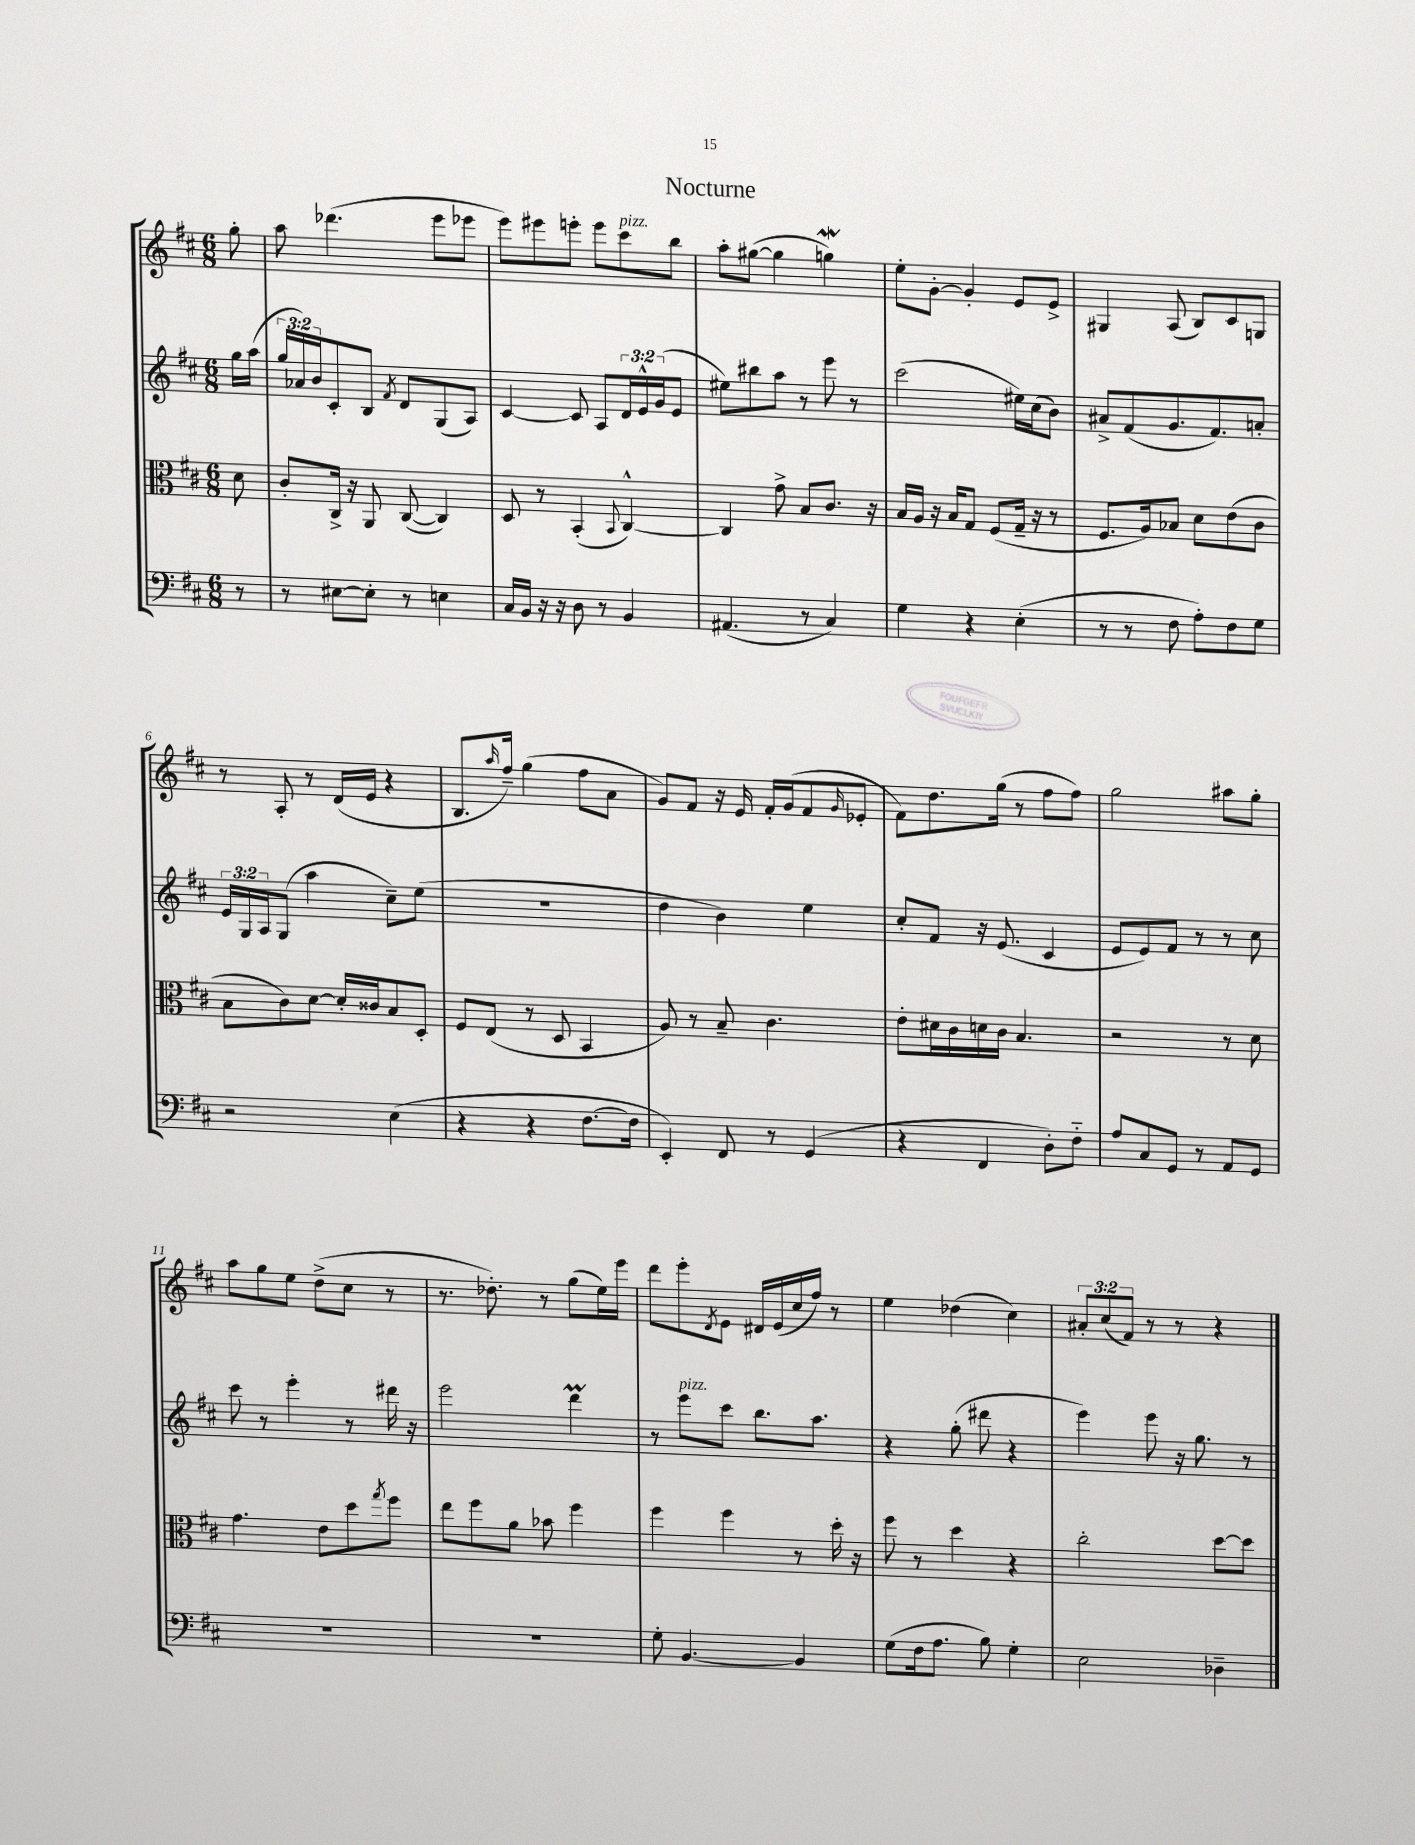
\header { title = "Nocturne" }
<<
\new StaffGroup <<
\new Staff = "s0" {
    \clef treble \key d \major \numericTimeSignature \time 6/8 \override Staff.TupletNumber.text = #tuplet-number::calc-fraction-text \partial 8
    g''8-. |
    a''8 des'''4.( e'''8 ees'''8 |
    e'''8) eis'''8 e'''8-. e'''8 cis'''8^\markup { \italic "pizz." } b''8 |
    a''8-. gis''8~( gis''4 g''4\mordent) |
    e''8-. g'8~-. g'4-. e'8 e'8-> |
    gis4 a8( b8) cis'8 g8 |
    r8 a8-. r8 d'16( e'16 r4 |
    b8. \grace { a''16 } fis''16--) g''4( fis''8 a'8 |
    g'8) fis'8 r16 e'16 fis'16-. g'16( fis'8 \grace { g'16 } ees'8-. |
    fis'8) d''8. g''16( r8 fis''8 fis''8) |
    g''2 ais''8 g''8-. |
    a''8 g''8 e''8 d''8->( cis''8 r8 |
    r8. des''8.-.) r8 g''8( e''16) e'''16 |
    d'''8 e'''8-. \acciaccatura { d'8 } e'8 dis'16 e'16( cis''16 fis''16) r8 |
    e''4 des''4( cis''4) |
    \tuplet 3/2 { ais'8-. cis''8( fis'8) } r8 r8 r4 \bar "|." |
}
\new Staff = "s1" {
    \clef treble \key d \major \numericTimeSignature \time 6/8 \override Staff.TupletNumber.text = #tuplet-number::calc-fraction-text \partial 8
    g''16 a''16( |
    \tuplet 3/2 { g''16 aes'16) b'16 } cis'8-. b8 \acciaccatura { fis'8 } d'8 g8( a8) |
    cis'4~ cis'8 a8 \tuplet 3/2 { d'16 e'16-^ g'16( } e'8 |
    eis''8) bis''8 a''8 r8 e'''8 r8 |
    cis'''2( eis''16) cis''16( b'8) |
    ais'8-> fis'8( g'8. fis'8.) a'8-. |
    \tuplet 3/2 { e'16 g16 a16 } g8( a''4 cis''8--) e''8( |
    R2. |
    d''4 b'4) e''4 |
    cis''8-. fis'8 r16 e'8.( cis'4 |
    e'8 e'8) fis'8 r8 r8 cis''8 |
    cis'''8 r8 e'''4-. r8 dis'''16 r16 |
    e'''2 d'''4\prall |
    r8 e'''8^\markup { \italic "pizz." } cis'''8 b''8. a''8. |
    r4 g''8-.( dis'''8 r4 |
    e'''4) e'''8 r16 g''8. r8 \bar "|." |
}
\new Staff = "s2" {
    \clef alto \key d \major \numericTimeSignature \time 6/8 \partial 8
    d'8 |
    cis'8-. cis16-> r16 a,8 cis8~( cis4) |
    d8 r8 b,4-.( \appoggiatura { b,8 } cis4~-^) |
    cis4 g'8-> b8 cis'8. r16 |
    b16 a16 r16 b16 g8 fis8( g16-- r16 r8 |
    fis8. a16) bes8 d'8 e'8( cis'8 |
    b8 cis'8) d'8~ d'16-. cisis'16 b8 d8-. |
    fis8 e8( r8 d8 b,4 |
    a8) r8 b8-- cis'4. |
    e'8-. dis'16 cis'16 d'16 cis'16 b4. |
    r2 r8 d'8 |
    g'4. e'8 d''8 \acciaccatura { g''8 } fis''8 |
    e''8 fis''8 a'8 bes'8 fis''4 |
    fis''4 fis''4 r8 d''16-. r16 |
    fis''8 r8 d''4 r4 |
    cis''2-. d''8~ d''8 \bar "|." |
}
\new Staff = "s3" {
    \clef bass \key d \major \numericTimeSignature \time 6/8 \partial 8
    r8 |
    r8 eis8~ eis8-. r8 e4 |
    cis16 b,16 r16 r16 d8 r8 b,4 |
    ais,4.( r8 cis4) |
    g4 r4 e4-.( |
    r8 r8 fis8 a8-.) fis8 g8 |
    r2 e4( |
    r4 r4 fis8.~ fis16 |
    e,4-.) fis,8 r8 g,4( |
    r4 fis,4 d8-.) fis8-_ |
    a8 cis8 g,8 r8 a,8 g,8 |
    R2. |
    R2. |
    g8-. b,4.~ b,4 |
    g8( fis16 a8. b8) g4-. |
    e2 des4-- \bar "|." |
}
>>
>>
